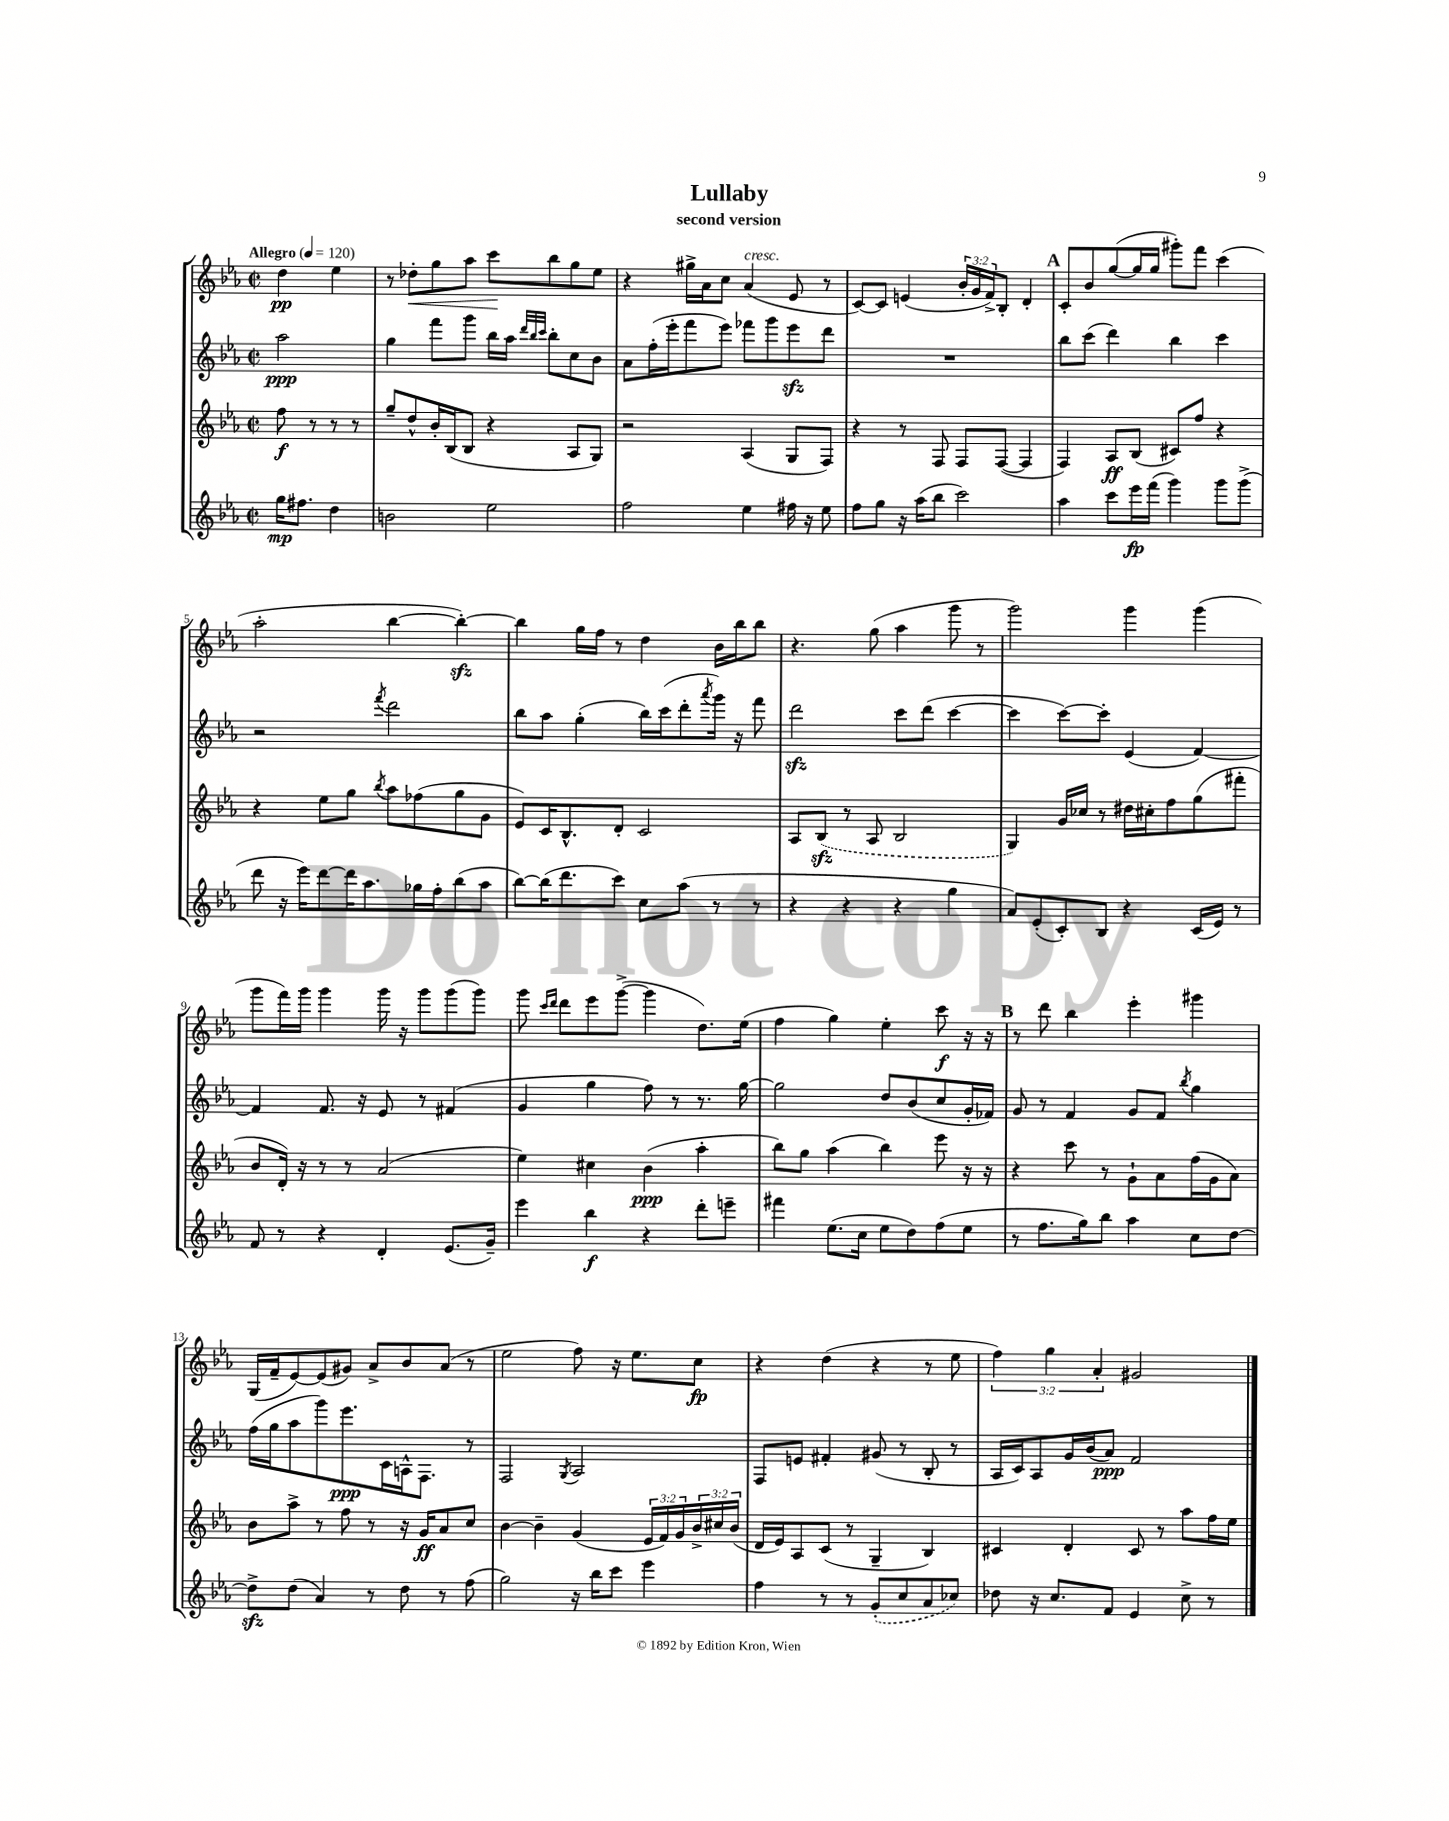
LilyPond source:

\header { title = "Lullaby" subtitle = "second version" }
<<
\new StaffGroup <<
\new Staff = "s0" {
    \clef treble \key ees \major \defaultTimeSignature \time 2/2 \override Staff.TupletNumber.text = #tuplet-number::calc-fraction-text \partial 2 \tempo "Allegro" 4 = 120
    d''4\pp ees''4 |
    r8 des''8-.\< g''8 aes''8 c'''8\! bes''8 g''8 ees''8 |
    r4 gis''16-> aes'16 c''8 aes'4^\markup { \italic "cresc." }( ees'8 r8 |
    c'8~) c'8 e'4( \tuplet 3/2 { bes'16-. g'16 f'16->) } bes8-. d'4-. |
    \mark \markup { \bold "A" } c'8-. bes'8 g''8~( g''16 g''16 gis'''8-.) f'''8 c'''4( |
    aes''2-. bes''4~ bes''4~-.\sfz) |
    bes''4 g''16 f''16 r8 d''4 bes'16 bes''16 bes''8 |
    r4. g''8( aes''4 g'''8 r8 |
    g'''2) g'''4 g'''4( |
    g'''8 f'''16) g'''16 g'''4 g'''16 r16 g'''8 g'''8( g'''8) |
    g'''8 \grace { c'''16 d'''16 } d'''8 ees'''8 g'''8~->( g'''4 d''8.) ees''16( |
    f''4 g''4) ees''4-. c'''8\f r16 r16 |
    \mark \markup { \bold "B" } r8 d'''8 bes''4 ees'''4-. gis'''4 |
    g16( f'16-- ees'8~) ees'8( gis'8) aes'8-> bes'8 aes'8( r8 |
    ees''2 f''8) r16 ees''8. c''8\fp |
    r4 d''4( r4 r8 ees''8 |
    \tuplet 3/2 { f''4) g''4 aes'4-. } gis'2 \bar "|." |
}
\new Staff = "s1" {
    \clef treble \key ees \major \defaultTimeSignature \time 2/2 \partial 2
    aes''2\ppp |
    g''4 f'''8 g'''8 bes''16 aes''16 \grace { d'''32 bes''32 c'''32 } bes''8-. c''8 bes'8 |
    aes'8 f''16-.( ees'''16-. f'''8 ees'''8) fes'''8 g'''8 ees'''8\sfz d'''8 |
    R1 |
    \mark \markup { \bold "A" } bes''8 c'''8( d'''4) bes''4 c'''4 |
    r2 \acciaccatura { f'''8 } d'''2 |
    bes''8 aes''8 g''4-.( bes''16) c'''16( d'''8-. \acciaccatura { aes'''8 } g'''16) r16 f'''8 |
    d'''2\sfz c'''8 d'''8( c'''4~ |
    c'''4 c'''8~) c'''8-. ees'4( f'4~) |
    f'4 f'8. r16 ees'8 r8 fis'4( |
    g'4 g''4 f''8) r8 r8. g''16~ |
    g''2 d''8 bes'8( c''8 g'16-. fes'16) |
    \mark \markup { \bold "B" } g'8 r8 f'4 g'8 f'8 \acciaccatura { bes''8 } g''4 |
    f''16( g''16 aes''8 g'''8) ees'''8.\ppp c'16 a16-^ f8. r8 |
    f2 \acciaccatura { g8 } aes2 |
    f8 e'8 fis'4-. gis'8( r8 bes8-. r8 |
    aes16 c'16) aes8 g'16 bes'16( aes'8\ppp) f'2 \bar "|." |
}
\new Staff = "s2" {
    \clef treble \key ees \major \defaultTimeSignature \time 2/2 \override Staff.TupletNumber.text = #tuplet-number::calc-fraction-text \partial 2
    f''8\f r8 r8 r8 |
    g''8-- d''8-^ bes'16-. bes16( bes8 r4 aes8 g8) |
    r2 aes4( g8 f8) |
    r4 r8 f8 f8 f8~( f4 |
    \mark \markup { \bold "A" } f4) aes8\ff bes8( cis'8) f''8 r4 |
    r4 ees''8 g''8 \acciaccatura { bes''8 } aes''8 fes''8( g''8 g'8 |
    ees'8) c'16 bes8.-^ d'8-. c'2 |
    aes8 \once \slurDashed bes8\sfz( r8 aes8 bes2 |
    g4) g'16 ces''16 r8 dis''16 cis''16-. f''8 g''8( fis'''8-. |
    bes'8 d'16-.) r16 r8 r8 aes'2( |
    ees''4) cis''4 bes'4\ppp( aes''4-. |
    bes''8) g''8 aes''4( bes''4) ees'''8 r16 r16 |
    \mark \markup { \bold "B" } r4 c'''8 r8 g'8-! aes'8 f''16( g'16 aes'8) |
    bes'8 aes''8-> r8 f''8 r8 r16 g'16\ff aes'8 c''8 |
    bes'4~ bes'4-- g'4( \tuplet 3/2 { ees'16 f'16) g'16 } \tuplet 3/2 { bes'16-> cis''16 bes'16( } |
    d'16 ees'16) aes8 c'8( r8 g4-- bes4) |
    cis'4 d'4-. cis'8 r8 aes''8 f''16 ees''16 \bar "|." |
}
\new Staff = "s3" {
    \clef treble \key ees \major \defaultTimeSignature \time 2/2 \partial 2
    g''16\mp fis''8. d''4 |
    b'2 ees''2 |
    f''2 ees''4 fis''16 r16 ees''8 |
    f''8 g''8 r16 aes''16( bes''8 c'''2) |
    \mark \markup { \bold "A" } aes''4 c'''8 ees'''16\fp f'''16( g'''4) g'''8 g'''8->( |
    d'''8 r16 ees'''16) d'''8~ d'''16 aes''8. ges''16 f''16-. bes''8( aes''8 |
    bes''8~) bes''16( d'''8. c'''8) c''8 aes''8( r8 r8 |
    r4 r4 r4 g''4 |
    aes'8) ees'8-.( c'8-.) bes8 r4 c'16( ees'16) r8 |
    f'8 r8 r4 d'4-. ees'8.( g'16--) |
    ees'''4 bes''4\f r4 d'''8-. e'''8-- |
    fis'''4 ees''8.( c''16 ees''8 d''8) f''8( ees''8 |
    \mark \markup { \bold "B" } r8 f''8. g''16) bes''8 aes''4 c''8 d''8~ |
    d''8->\sfz d''8( aes'4) r8 d''8 r8 f''8( |
    g''2) r16 bes''16 c'''8 ees'''4 |
    f''4 r8 r8 \once \slurDashed g'8-.( c''8 aes'8 ces''8) |
    des''8 r16 c''8. f'8 ees'4 c''8-> r8 \bar "|." |
}
>>
>>
